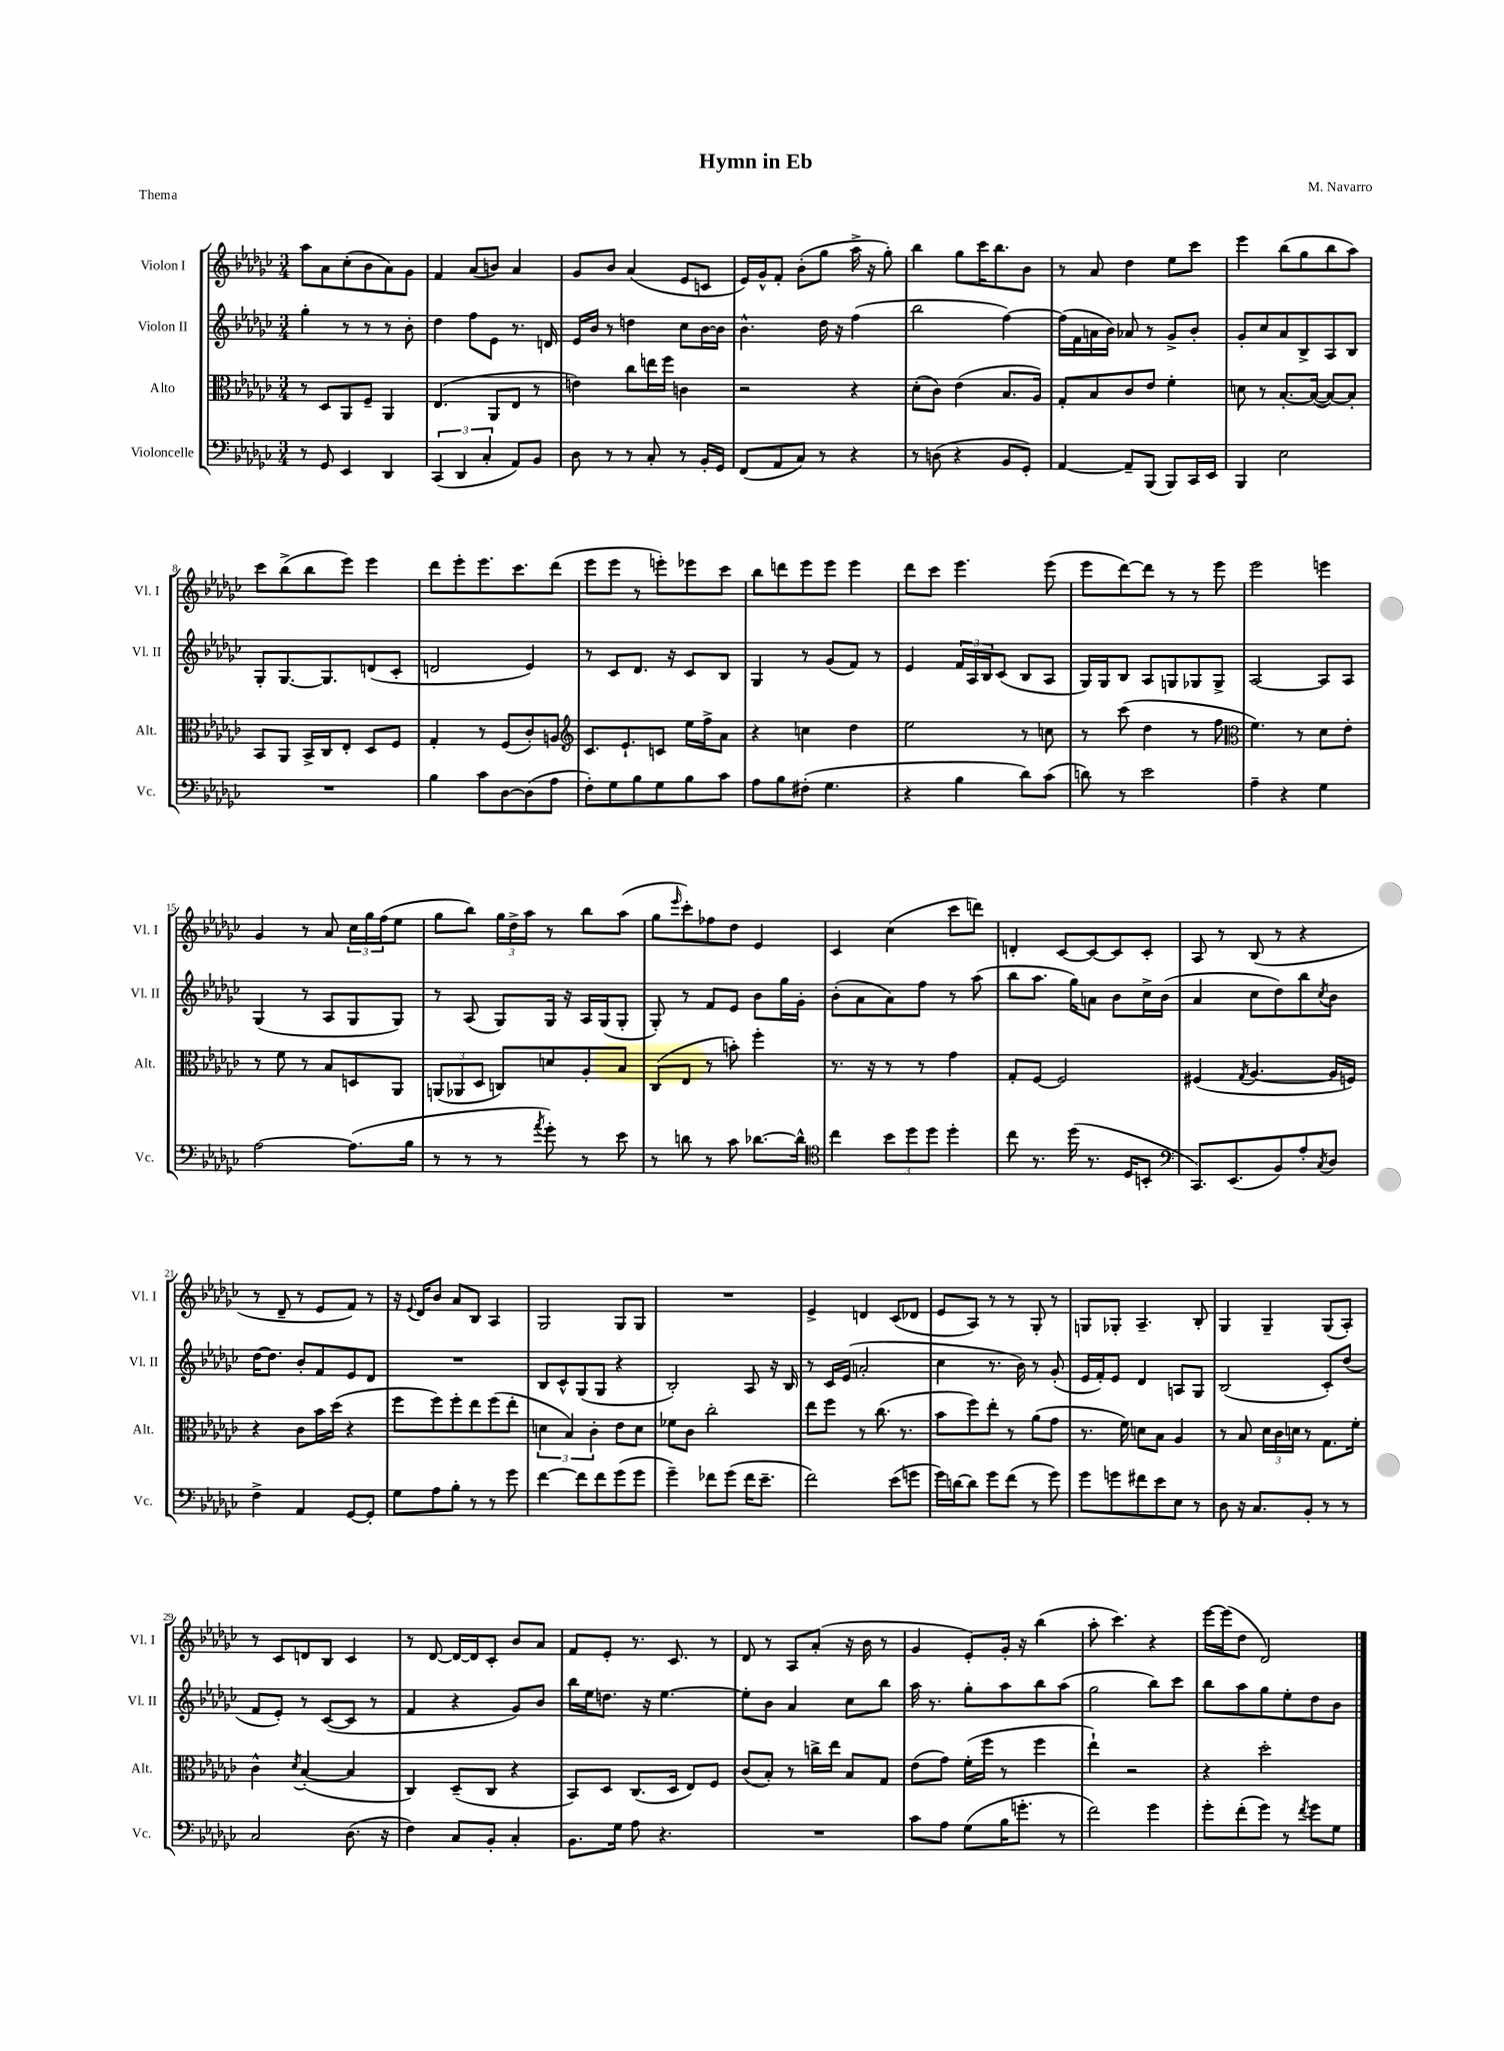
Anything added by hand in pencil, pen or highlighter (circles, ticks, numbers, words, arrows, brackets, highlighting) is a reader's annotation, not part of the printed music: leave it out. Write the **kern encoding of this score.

**kern	**kern	**kern	**kern
*part4	*part3	*part2	*part1
*staff4	*staff3	*staff2	*staff1
*I"Violoncelle	*I"Alto	*I"Violon II	*I"Violon I
*I'Vc.	*I'Alt.	*I'Vl. II	*I'Vl. I
*clefF4	*clefC3	*clefG2	*clefG2
*k[b-e-a-d-g-c-]	*k[b-e-a-d-g-c-]	*k[b-e-a-d-g-c-]	*k[b-e-a-d-g-c-]
*M3/4	*M3/4	*M3/4	*M3/4
=1	=1	=1	=1
8r	8r	4gg-'\	8aa-\L
8GG-/	8D-/L	.	8a-\
4EE-/	8AA-/	8r	(8cc-'\
.	8F~/J	8r	8b-\
4DD-/	4AA-/	8r	8a-\)
.	.	8b-'\	8g-\J
=2	=2	=2	=2
(6CC-/	(4.E-/	4dd-\	4f/
6DD-/	.	.	.
.	.	8ff\L	(8a-/L
6C-'/	.	.	.
.	8AA-/L	8e-\J	8bn/J)
8AA-/L)	8E-/J	8.r	4a-/
8BB-/J	8r	.	.
.	.	16dn/	.
=3	=3	=3	=3
8D-\	4en\)	16e-/LL	8g-/L
.	.	16b-/JJ	.
8r	.	8r	8b-/J
8r	8cc-\L	4ddn\	(4a-/
8C-'/	16een\L	.	.
.	16ff\JJ	.	.
8r	4cn\	8cc-\L	8e-/L
16BB-'/LL	.	[16b-\L	8cn/J
16GG-/JJ	.	16b-\JJ]	.
=4	=4	=4	=4
(8FF/L	2r	4.b-^^\	16e-/LL)
.	.	.	16g-^^/J
8AA-/	.	.	8f'/J
8C-/J)	.	.	(8b-'\L
8r	.	16dd-\	8gg-\J
.	.	16r	.
4r	4r	(4ff\	16aa-^\
.	.	.	16r
.	.	.	8gg-'\)
=5	=5	=5	=5
8r	(8d-'\L	2bb-\	4bb-\
(8Dn\	8c-\J)	.	.
4r	(4e-\	.	8gg-\L
.	.	.	16ccc-\K
.	.	.	8.bb-\
8BB-/L	8.B-/L	[4ff\)	.
8GG-'/J)	.	.	8b-\J
.	16A-/Jk)	.	.
=6	=6	=6	=6
[4AA-/	8G-'/L	(16ff\LL]	8r
.	.	16f\	.
.	8B-/	16an\	8a-/
.	.	16b-\JJ)	.
8AA-~/L]	8c-/	8a-X/	4dd-\
(8BBB-/J	8e-/J	8r	.
8BBB-/L)	4f'\	8g-^/L	8ee-\L
16CC-/L	.	8b-'/J	8ccc-\J
16EE-/JJ	.	.	.
=7	=7	=7	=7
4BBB-/	8dn\	8g-'/L	4eee-\
.	8r	8cc-/	.
2E-\	[8.B-'/L	8a-/	(8bb-\L
.	.	8B-^/	8gg-\
.	(16B-/Jk_	.	.
.	8B-/L_)	8A-/	8bb-\
.	8B-'/J]	8B-/J	8aa-\J)
!!LO:LB:g=z
=8	=8	=8	=8
2.r	8BB-/L	8G-'/L	8ccc-\L
.	8AA-/J	[8.G-/	(8bb-^\
.	16BB-^/LL	.	8bb-\
.	16C-/J	8.G-/]	.
.	8E-'/J	.	8eee-\J)
.	8D-/L	(8dn/	4eee-\
.	8F/J	8c-'/J	.
=9	=9	=9	=9
4B-\	4G-'/	2dn/	8ddd-\L
.	.	.	8eee-'\
8c-\L	8r	.	8.eee-\
[8D-\	(8F/L	.	.
.	.	.	8.ccc-\
(8D-\]	8c-'/)	4e-/)	.
8A-\J	8An/J	.	(8ddd-\J
=10	=10	=10	=10
*	*clefG2	*	*
8F'\L)	8.c-/L	8r	8eee-\L
8G-\	.	8c-/L	8eee-\J
.	8.e-`/	.	.
8B-\	.	8.d-/J	8r
8G-\	8cn/J	.	8eeen'\L)
.	.	16r	.
8B-\	16ee-\LL	8c-/L	8eee-X\
.	16ff^\J	.	.
8c-\J	8a-\J	8B-/J	8ccc-\J
=11	=11	=11	=11
8A-\L	4r	4G-/	8bb-\L
8B-\	.	.	8dddn\
(8F#X'\J	4ccn\	8r	8eee-\
4.G-\	.	(8g-/L	8eee-\J
.	4dd-\	8f/J)	4eee-\
.	.	8r	.
=12	=12	=12	=12
4r	2ee-\	4e-/	8ddd-\L
.	.	.	8ccc-\J
4B-\	.	24f/LL	4.eee-\
.	.	24A-/	.
.	.	24B-/J	.
.	.	(8c-/J	.
8d-\L)	8r	8B-/L	.
(8c-\J	8ccn\	8A-/J	(8eee-\
=13	=13	=13	=13
8dn\)	8r	16G-/LL)	8eee-\L
.	.	16G-/J	.
8r	(8ccc-\	8B-/J	[8ddd-\)
2e-\	4dd-\	8A-/L	8ddd-\J]
.	.	8Gn/	8r
.	8r	8G-X/	8r
.	8ff\	8G-^/J	8eee-\
=14	=14	=14	=14
*	*clefC3	*	*
4A-~\	4.f\)	[2A-/	2eee-\
4r	.	.	.
.	8r	.	.
4G-\	8d-\L	8A-/L]	4eeen\
.	8e-'\J	8A-/J	.
!!LO:LB:g=z
=15	=15	=15	=15
[2A-\	8r	(4G-/	4g-/
.	8f\	.	.
.	8r	8r	8r
.	8B-/L	8A-/L	8a-/
(8.A-\L]	8Dn/	8G-/	24cc-\LL
.	.	.	24gg-\
.	.	.	(24ff\J
.	8AA-/J	8G-/J)	8ee-\J
16B-\Jk	.	.	.
=16	=16	=16	=16
8r	(12AAn/L	8r	8gg-\L
.	12AA-X/	.	.
8r	.	(8A-/	8bb-\J)
.	12D-/J	.	.
8r	8Cn/L)	8G-/L)	24gg-\LL
.	.	.	24dd-^\
.	.	.	24aa-\JJ
8qa-/	.	.	.
8g-'\)	8dn/	16G-/Jk	8r
.	.	16r	.
8r	8A-'/	16A-/LL	8bb-\L
.	.	(16G-/J	.
8e-\	8B-/J	8G-'/J	(8aa-\J
=17	=17	=17	=17
8r	(8C-/L	8G-'/)	8gg-\L
.	.	.	16qqeee-/
8dn\	8E-/J	8r	8ccc-'\)
8r	8r	8f/L	8ff-X\
8c-\	8bn'\)	8e-/J	8dd-\J
[8.d-X\L	4ff'\	8b-\L	4e-/
.	.	16gg-\L	.
16d-^^\Jk]	.	16g-'\JJ	.
=18	=18	=18	=18
*clefC4	*	*	*
4cc-\	8.r	(8b-'\L	4c-/
.	.	8a-\	.
.	16r	.	.
12b-\L	8r	8a-\)	(4cc-\
12dd-\	.	.	.
.	8r	8ff\J	.
12dd-\J	.	.	.
4dd-'\	4g-\	8r	8ccc-\L
.	.	(8aa-\	8dddn\J)
=19	=19	=19	=19
8cc-\	8G-'/L	8bb-\L	4dn'/
8.r	[8F/J	8.aa-\J	.
.	2F/]	.	[8c-/L
(16dd-\	.	16gg-\KL)	.
8.r	.	8an\J	8c-/_
.	.	8b-\L	8c-/]
16D-/KL	.	.	.
8BBn'/J	.	16cc-^\L	8c-'/J
.	.	(16b-\JJ	.
=20	=20	=20	=20
*clefF4	*	*	*
8.CC-/L)	(4F#X/	4a-/	8A-/
.	.	.	8r
(8.EE-/	.	.	.
.	8qG-/	.	.
.	[4.A-/	8cc-\L	(8B-/
8BB-/)	.	8dd-\)	8r
8A-'/	.	8bb-\	4r
8qC-/	.	8qcc-/	.
8D-/J	16A-/LL]	8b-\J	.
.	16Fn/JJ)	.	.
!!LO:LB:g=z
=21	=21	=21	=21
4F^\	4r	[16dd-\KL	8r
.	.	8.dd-\J]	.
.	.	.	8d-~/
4AA-/	8c-\L	8b-'/L	8r
.	16b-\L	8f/	8e-/L
.	(16dd-\JJ	.	.
[8GG-/L	4r	8e-/	8f/J)
8GG-'/J]	.	8d-/J	8r
=22	=22	=22	=22
8G-\L	8ff\L	2.r	16r
.	.	.	8qqe-/
.	.	.	16d-/KL
8A-\	8ff\)	.	8b-/J
8B-'\J	8ff'\	.	8a-/L
8r	8ee-\	.	8B-/J
8r	(8ff\	.	4A-/
8g-\	8ee-'\J	.	.
=23	=23	=23	=23
[4f\	6dn\	8B-/L	2G-/
.	.	8c-^^/	.
.	6B-/)	.	.
8f\L]	.	(8G-/	.
.	6c-'\	.	.
8f\	.	8G-/J	.
(8g-\	8e-\L	4r	8G-/L
8g-\J	8d\J	.	8G-/J
=24	=24	=24	=24
4g-~\)	8f-X\L	2B-'/)	2.r
.	8c-\J	.	.
8f-X\L	2cc-'\	.	.
(8g-\J	.	.	.
16f-\KL	.	8A-/	.
8.e-~\J	.	.	.
.	.	16r	.
.	.	16B-/	.
=25	=25	=25	=25
2f\)	8ee-\L	8r	4e-^/
.	8ff\J	16c-/LL	.
.	.	(16e-/JJ	.
.	8r	2an'/	4dn/
.	(8.cc-\	.	.
(8e-\L	.	.	(8c-/L
.	8.r	.	.
8gn\J	.	.	8d-X/J
=26	=26	=26	=26
16g-\LL)	8b-\L	4cc-\	8e-/L
[16dn\J	.	.	.
8d\J]	8ff\)	.	8A-/J)
8g-\L	8ee-'\J	8.r	8r
(8f\J	8r	.	8r
.	.	16b-\)	.
8r	(8a-\L	8r	8G-'/
8g-\)	8g-\J	(8g-'/	8r
=27	=27	=27	=27
8g-\L	8.r	16e-/LL	8Gn/L
.	.	16f'/J)	.
8gn\	.	8e-/J	8G-X'/J
.	16f\)	.	.
8f#X\	8dn\L	4d-/	4.A-~/
8e-\	8B-\J	.	.
8E-\J	4A-/	8An/L	.
8r	.	8G-/J	8B-'/
=28	=28	=28	=28
8D-\	8r	(2B-/	4G-/
16r	8B-/	.	.
8.C-/L	.	.	.
.	24d-\LL	.	4G-~/
.	24c-\	.	.
.	24dn\JJ	.	.
8BB-'/J	8r	.	.
8r	8.G-\L	8c-'/L)	(8G-/L
8r	.	(8dd-/J	8A-'/J)
.	16f'\Jk	.	.
!!LO:LB:g=z
=29	=29	=29	=29
2C-/	4c-^^\	8f/L	8r
.	.	8e-'/J)	8c-/L
.	8qd-/	.	.
.	([4B-'/	8r	8dn/
.	.	([8c-/L	8B-/J
(8.D-\	4B-/]	8c-/J]	4c-/
.	.	8r	.
16r	.	.	.
=30	=30	=30	=30
4F\)	4C-/)	4f/	8r
.	.	.	[8d-/
8C-/L	(8D-~/L	4r	16d-/LL_
.	.	.	16d-/J]
8BB-'/J	8C-/J	.	8c-'/J
4C-'/	4r	8g-/L)	8b-/L
.	.	8b-/J	8a-/J
=31	=31	=31	=31
8.BB-\L	8BB-/L)	16bb-\LL	8f/L
.	.	16ee-\J	.
.	8D-/J	8.ddn\J	8e-'/J
16G-\Jk	.	.	.
8A-\	(8.C-/L	.	8.r
.	.	16r	.
4.r	.	[4.ee-\	.
.	16D-/Jk	.	8.c-/
.	8E-/L)	.	.
.	8F/J	.	8r
=32	=32	=32	=32
2.r	(8c-/L	8ee-'\L]	8d-/
.	8B-'/J)	8b-\J	8r
.	8r	4a-/	8A-/L
.	16ccn^\LL	.	(8a-'/J
.	16ee-\JJ	.	.
.	8B-/L	8cc-\L	16r
.	.	.	16b-\
.	8G-/J	8bb-\J	8r
=33	=33	=33	=33
8c-\L	(8e-\L	16aa-\	4g-/
.	.	8.r	.
8A-\J	8g-\J)	.	.
(8G-\L	(16f'\LL	8gg-'\L	8e-'/L)
.	16ff\JJ	.	.
16B-\K	8r	8aa-\	16g-'/Jk
8.gn'\J	.	.	16r
.	4ff\	8bb-\	(4bb-\
8r	.	(8aa-\J	.
=34	=34	=34	=34
2f\)	4ee-`\)	2gg-\	8aa-'\
.	.	.	4.ccc-\)
.	2r	.	.
4g-\	.	8bb-\L)	4r
.	.	8ccc-\J	.
=35	=35	=35	=35
8g-'\L	4r	8bb-\L	[16eee-\LL
.	.	.	(16eee-\J]
(8f'\	.	8aa-\	8dd-\J
8g-\J)	2dd-'\	8gg-\	2d-/)
8r	.	8ee-'\	.
8qf/	.	.	.
8g-\L	.	8dd-\	.
8G-\J	.	8b-\J	.
==	==	==	==
*-	*-	*-	*-
